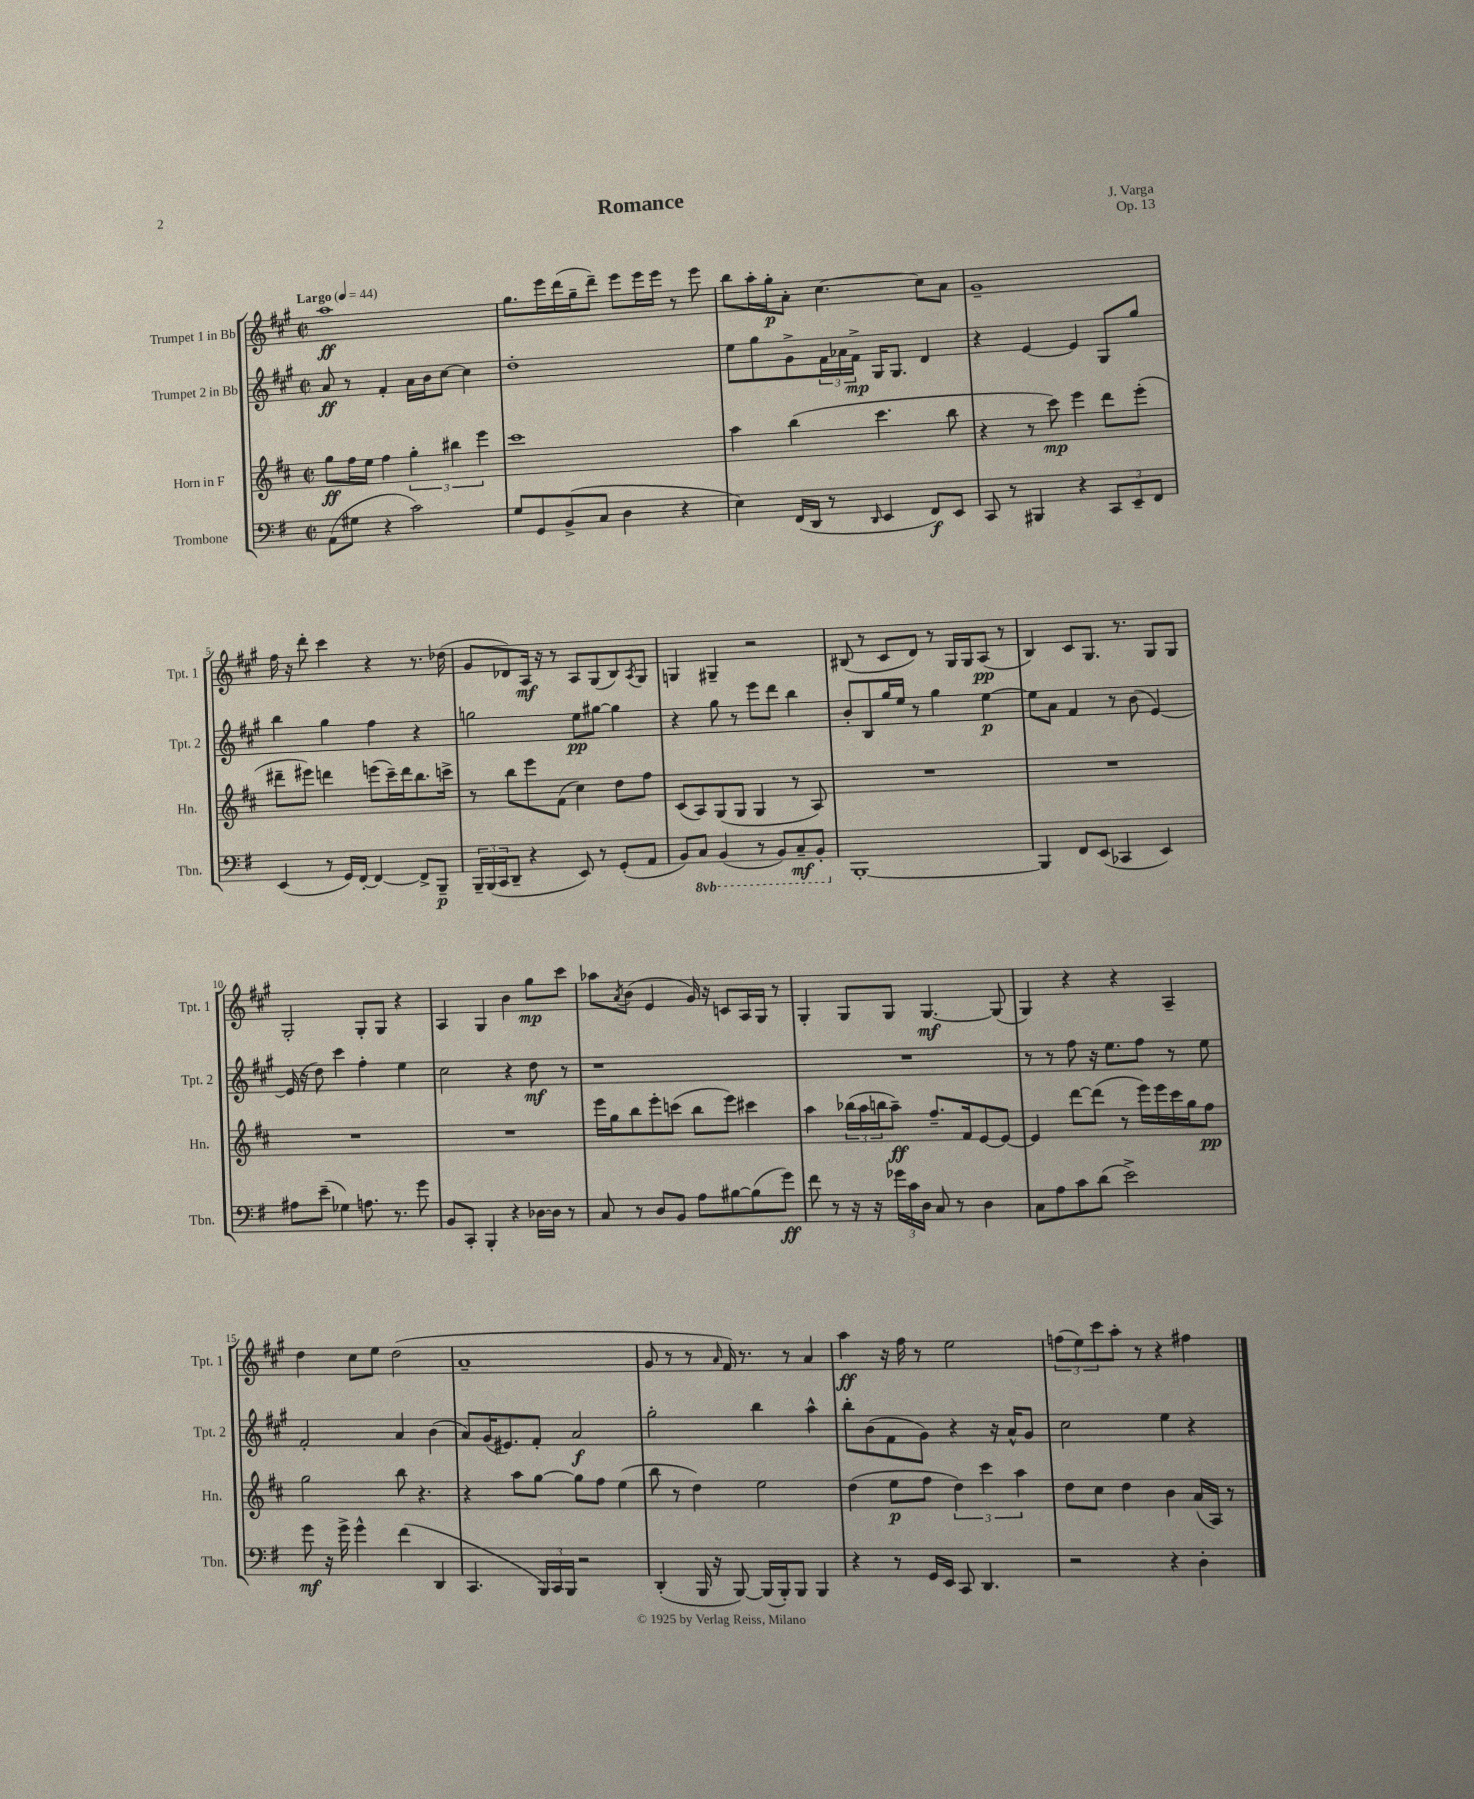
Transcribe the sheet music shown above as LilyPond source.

\header { title = "Romance" composer = "J. Varga" opus = "Op. 13" }
<<
\new StaffGroup <<
\new Staff = "s0" \with { instrumentName = "Trumpet 1 in Bb" shortInstrumentName = "Tpt. 1" } {
    \clef treble \key a \major \defaultTimeSignature \time 2/2 \tempo "Largo" 4 = 44
    a''1\ff |
    gis''8. e'''16 d'''16( gis''16-- d'''8--) e'''8 e'''16 e'''16 r8 e'''8 |
    b''8 a''16-. gis''16-.\p a'8-. cis''4.~ cis''8 a'8 |
    gis'1-- |
    fis''16 r16 d'''8-. cis'''4 r4 r8. des''16( |
    gis'8 des'8) a16\mf r16 r8 a8 gis8( b8) \acciaccatura { a8 } gis8 |
    g4 gis4-- r2 |
    bis8( r8 cis'8 d'8) r8 gis16 gis16 a8\pp( r8 |
    b4) cis'8 gis8. r8. gis8 gis8 |
    gis2-. gis8-. gis8 r4 |
    a4 gis4 b'4 gis''8\mp cis'''8 |
    aes''8 \acciaccatura { a'8 } b'8( e'4 gis'16) r16 c'8 a16 gis16 r8 |
    gis4-. gis8 gis8 gis4.~\mf gis8( |
    gis4) r4 r4 a4-- |
    d''4 cis''8 e''8 d''2( |
    a'1-- |
    gis'8 r8 r8 \grace { a'16 } fis'16) r8. r8 a'4 |
    a''4\ff r16 fis''16 r8 e''2 |
    \tuplet 3/2 { f''8( e''8) cis'''8 } a''8-. r8 r4 fis''4 \bar "|." |
}
\new Staff = "s1" \with { instrumentName = "Trumpet 2 in Bb" shortInstrumentName = "Tpt. 2" } {
    \clef treble \key a \major \defaultTimeSignature \time 2/2
    a'8\ff r8 fis'4-. a'16 b'16 cis''8~ cis''4 |
    d''1-. |
    e''8 gis''8 gis'8-> \tuplet 3/2 { fis'16 aes'16 fis'16->\mp } gis16 gis8. d'4 |
    r4 e'4~ e'4 gis8 gis''8 |
    b''4 gis''4 fis''4 r4 |
    g''2 e''8\pp gis''8~ gis''4 |
    r4 gis''8 r8 e'''8 d'''8 b''4 |
    b'8-. b8 gis''16 e''16 r8 gis''4 e''4~\p |
    e''8 a'8 fis'4 r8 b'8( e'4~) |
    e'16( r16 d''8) cis'''4 fis''4-. e''4 |
    cis''2 r4 d''8\mf r8 |
    r1 |
    R1 |
    r8 r8 fis''8 r16 e''8. fis''8 r8 e''8 |
    fis'2-. a'4 b'4( |
    a'8) gis'16( eis'8.) fis'8-. a'2\f |
    gis''2-. b''4 a''4-^ |
    b''8-. b'8( fis'8 gis'8) r4 r16 a'16-^ gis'8 |
    cis''2 e''4 r4 \bar "|." |
}
\new Staff = "s2" \with { instrumentName = "Horn in F" shortInstrumentName = "Hn." } {
    \clef treble \key d \major \defaultTimeSignature \time 2/2
    g''8\ff fis''16 e''16 fis''4 \tuplet 3/2 { g''4-. bis''4 e'''4 } |
    cis'''1 |
    a''4 b''4( cis'''4. b''8 |
    r4 r8 cis'''8\mp) e'''4 d'''8 e'''8-.( |
    dis'''8-- eis'''8) d'''4 e'''8( cis'''16--) d'''16 b''8. c'''16-> |
    r8 b''8 e'''8 fis'8( cis''4) d''8 fis''8 |
    cis'8( a8) g8( g8 g4 r8 a8) |
    R1 |
    R1 |
    R1 |
    R1 |
    e'''16 g''16 b''8 e'''8-. c'''8( b''8 e'''8) cis'''4 |
    a''4 \tuplet 3/2 { bes''16( a''16 b''16 } a''8--\ff) fis''8.-- fis'16 e'8~ e'8~ |
    e'4 d'''8~ d'''8( r8 e'''16) e'''16 cis'''16 g''16 fis''8\pp |
    g''2 b''8 r4. |
    r4 a''8 g''8~ g''8 fis''8 e''4( |
    b''8 r8 d''4) e''2 |
    d''4( e''8\p fis''8 \tuplet 3/2 { d''4) cis'''4 a''4 } |
    d''8 cis''8 d''4 b'4 a'16( a16) r8 \bar "|." |
}
\new Staff = "s3" \with { instrumentName = "Trombone" shortInstrumentName = "Tbn." } {
    \clef bass \key g \major \defaultTimeSignature \time 2/2 \set Staff.ottavationMarkups = #ottavation-simple-ordinals
    a,8( gis8 r4 c'2) |
    g8 g,8 b,8->( c8 d4 r4 |
    e4) fis,16( d,16 r8 \grace { d,16 } e,4 fis,8\f) e,8 |
    c,8 r8 bis,,4 r4 \tuplet 3/2 { c,8 e,8-- fis,8 } |
    e,4( r8 g,16) fis,16~-. fis,4~ fis,8-> b,,8--\p |
    \tuplet 3/2 { b,,16-- b,,16( c,16 } d,8-- r4 e,8) r8 g,8-.( a,8 |
    b,8) \ottava #-1 c,8 b,,4( r8 b,,8) c,8--\mf b,,8-. \ottava #0 |
    b,,1~-. |
    b,,4 fis,8 e,8( ces,4 e,4) |
    ais8 e'8--( ges4) a8. r8. g'8 |
    b,8 c,8-. b,,4-. r4 des16~ des16 r8 |
    c8 r8 d8 b,8 a8 bis8~ bis8( g'8\ff) |
    fis'8 r8 r16 r16 \tuplet 3/2 { ges'16 c'16 d16 } c8 r8 d4 |
    c8 a8 c'8 d'8( e'2->) |
    g'8\mf r16 g'16-> g'4-^ fis'4( d,4 |
    c,4. \tuplet 3/2 { b,,16) c,16 b,,16 } r2 |
    d,4-.( b,,16 r16 b,,8~) b,,16( b,,16-.) b,,8 b,,4 |
    r4 r8 g,16 e,16 c,8 d,4. |
    r2 r4 d4-. \bar "|." |
}
>>
>>
